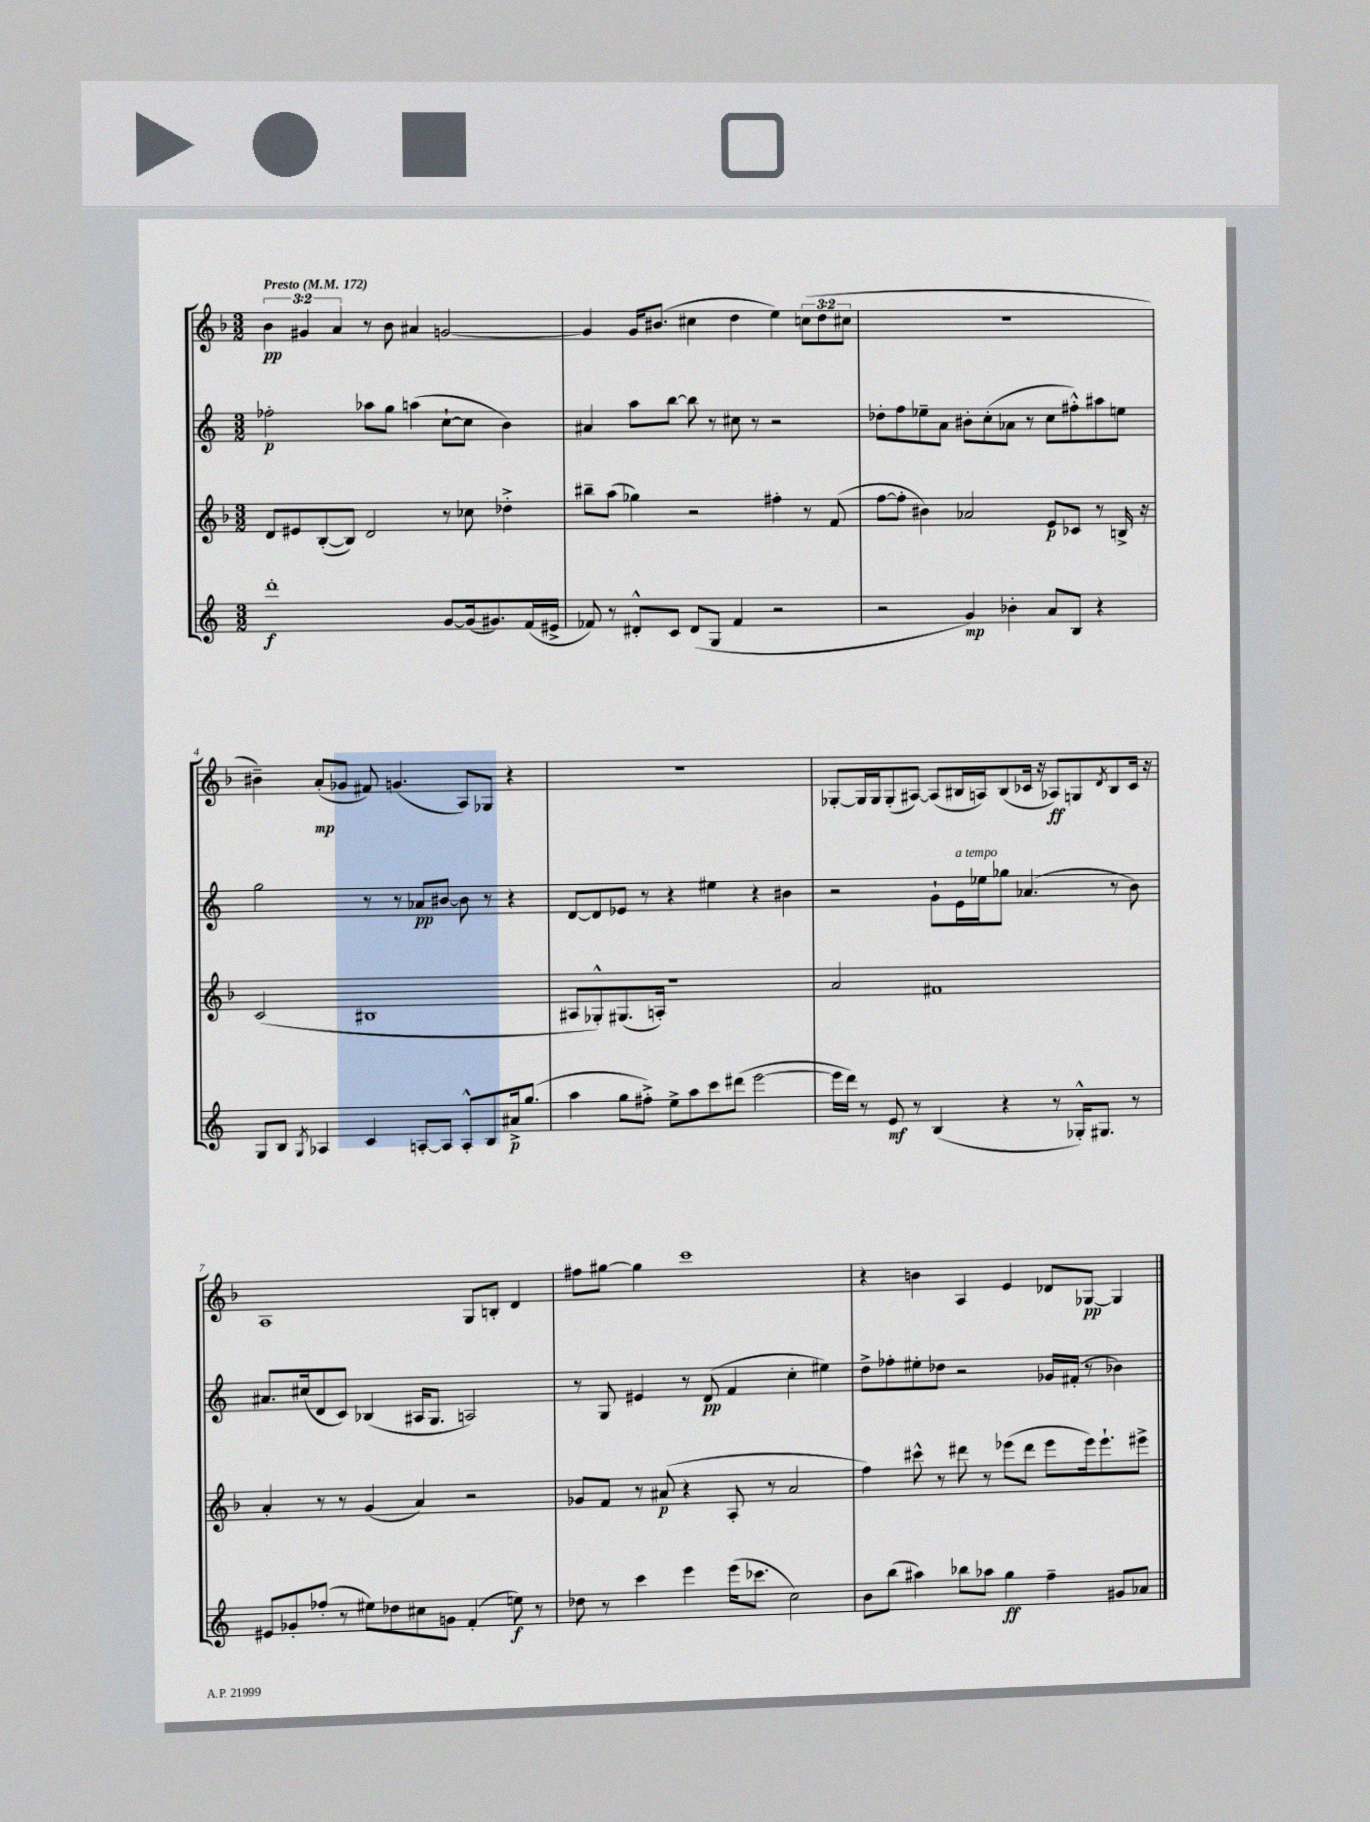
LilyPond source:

<<
\new StaffGroup <<
\new Staff = "s0" {
    \clef treble \key f \major \numericTimeSignature \time 3/2 \override Staff.TupletNumber.text = #tuplet-number::calc-fraction-text \tempo "Presto" 4 = 172
    \tuplet 3/2 { bes'4\pp gis'4 a'4 } r8 bes'8 ais'4 g'2~ |
    g'4 g'16 bis'8.( cis''4 d''4 e''4) \tuplet 3/2 { c''8( d''8 cis''8 } |
    R1. |
    bis'4--) a'8-.\mp( ges'8 fis'8) g'4.( a8) ges8 r4 |
    R1. |
    ges8~-. ges16 ges16 ges8-.( ais8~) ais8( bis16 a16) bis8( ces'16 r16 aes8\ff) g8 \acciaccatura { d'8 } bis8 ces'16 r16 |
    a1 g8 b8-. d'4 |
    fis''8 gis''8~ gis''4 c'''1 |
    r4 b'4 a4 e'4 des'8 ges8~\pp ges4 \bar "|." |
}
\new Staff = "s1" {
    \clef treble \key c \major \numericTimeSignature \time 3/2
    fes''2-.\p aes''8 g''8 a''4( c''8~-! c''8 b'4) |
    ais'4 a''8 b''8~ b''8 r8 cis''8 r8 r2 |
    des''8-. f''8 ees''8-- a'8 bis'8-. c''8-.( aes'8 r8 c''8 fis''8-.-^) ais''8 e''8 |
    g''2 r8 r8 aes'8\pp bis'8~ bis'8 r8 r4 |
    d'8~ d'8 ees'8 r8 r4 eis''4 r4 bis'4 |
    r2 g'8-! e'16^\markup { \italic "a tempo" } ees''16 ges''8 aes'4.( r8 b'8) |
    ais'8. cis''16( d'8 c'8) bes4( ais16 g8. a2) |
    r8 g8 eis'4 r8 d'8\pp( f'4 c''4-. eis''4) |
    d''8-> fes''8-. eis''8-. des''8 r2 ges'16 fis'16-.( r8 bes'4) \bar "|." |
}
\new Staff = "s2" {
    \clef treble \key f \major \numericTimeSignature \time 3/2
    d'8 eis'8 bes8~-.( bes8) d'2 r8 ces''8 des''4-.-> |
    bis''8-- a''8( ges''4) r2 fis''4-. r8 f'8( |
    f''8~ f''8-. bis'4) aes'2 e'8\p ces'8 r8 b16-> r16 |
    c'2( bis1 |
    ais8 ges8-.-^) gis8.( a16-.) r1 |
    a'2 fis'1 |
    a'4-. r8 r8 g'4( a'4) r2 |
    ges'8 f'8 r8 ais'8\p( r4 a8-. r8 ais'2 |
    f''4) cis'''8-^ r8 dis'''8 r8 ees'''8( dis'''8 ees'''8 ees'''16) ees'''8.-! eis'''8-> \bar "|." |
}
\new Staff = "s3" {
    \clef treble \key c \major \numericTimeSignature \time 3/2
    d'''1-.\f g'8~ g'16( gis'8.) f'16( eis'16-> |
    fes'8) r8 dis'8-.-^ c'8 dis'8( g8 fes'4 r2 |
    r2 g'4\mp) bes'4-. a'8 b8 r4 |
    g8 b8 \acciaccatura { g8 } aes4 c'4 a8~-. a8 a8-.-^ b8 ais'16->\p g''8.( |
    a''4 g''8 fis''8-.->) e''8-> a''8 c'''8 dis'''8( e'''2~ |
    e'''16 d'''16) r8 e'8\mf r8 b4( r4 r8 ges16-.-^) gis8. r8 |
    eis'8 ges'8-. fes''8-.( r8 eis''8) des''8 cis''8 g'8 f'4-.( e''8\f) r8 |
    des''8 r8 c'''4 e'''4 e'''16( ces'''8. c''2) |
    b'8 b''8( ais''4) bes''8 aes''8 g''4\ff f''4-- gis'8 aes'8 \bar "|." |
}
>>
>>
